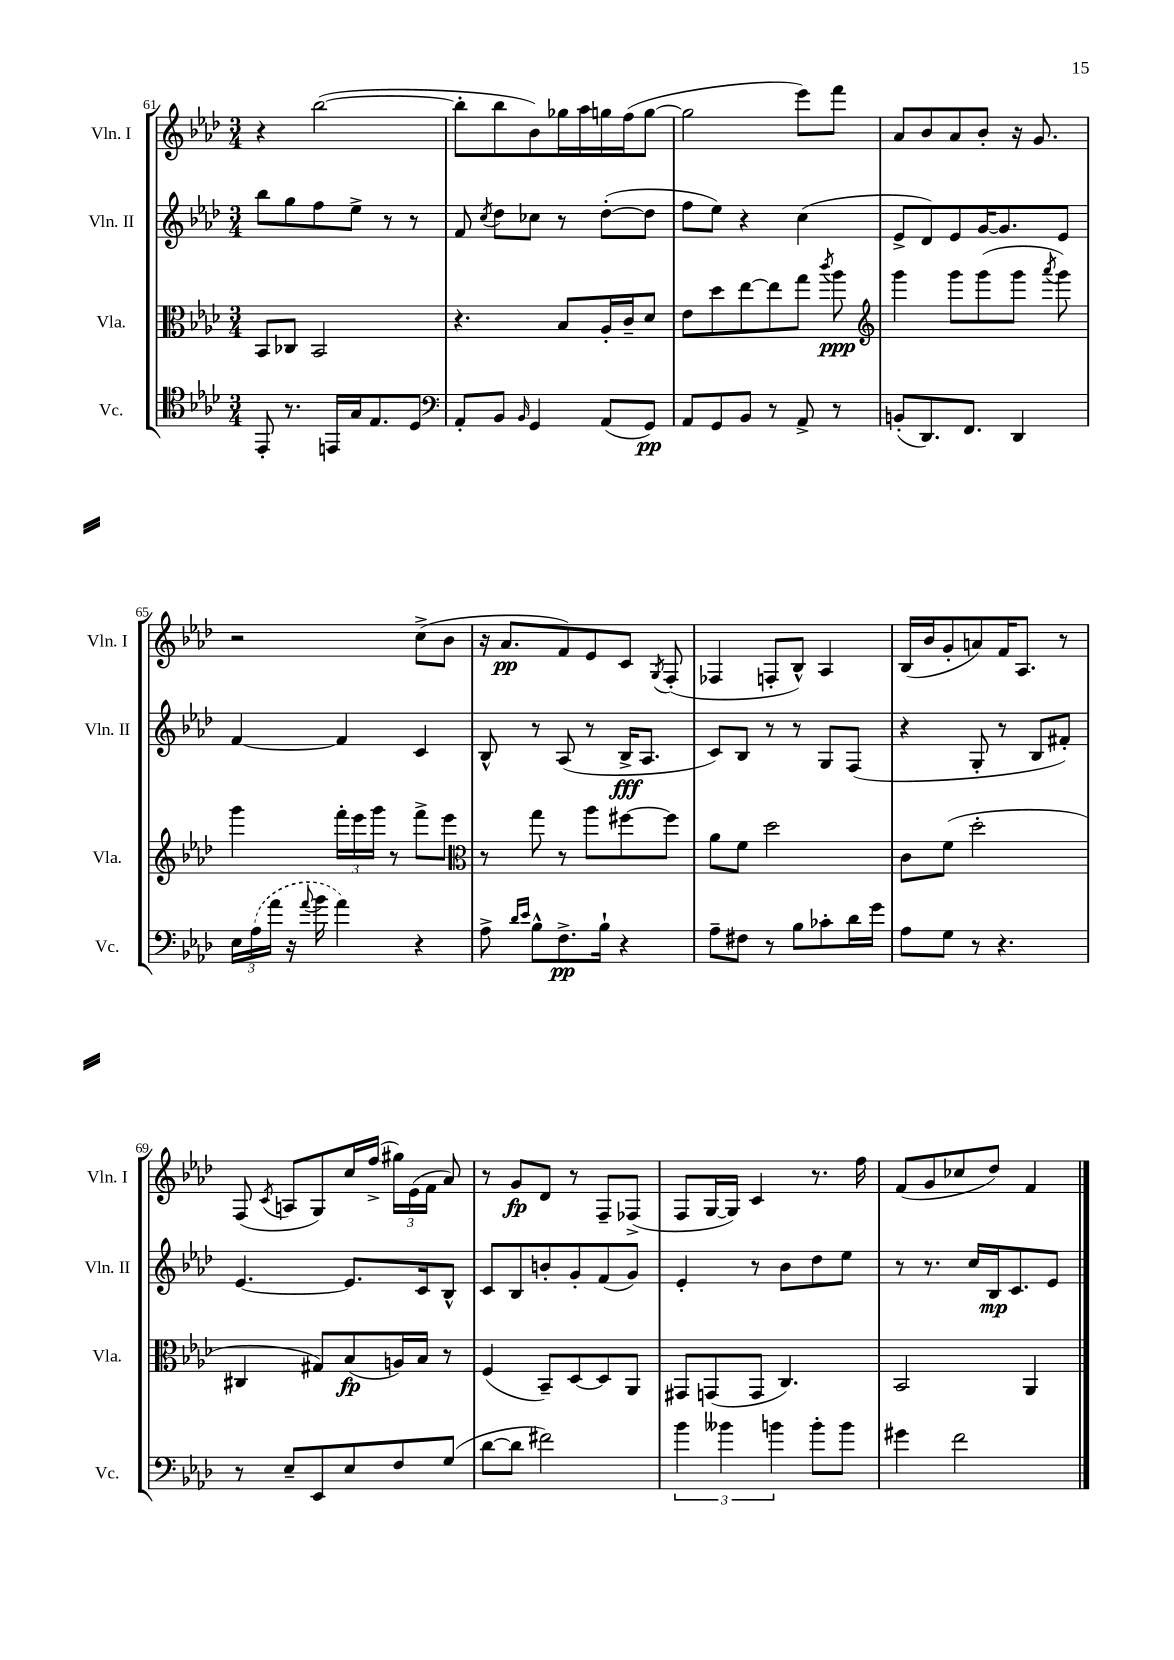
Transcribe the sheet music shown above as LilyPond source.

<<
\new StaffGroup <<
\new Staff = "s0" \with { instrumentName = "Vln. I" shortInstrumentName = "Vln. I" } {
    \clef treble \key aes \major \numericTimeSignature \time 3/4
    \autoBeamOff r4 bes''2~( |
    bes''8[-. bes''8 bes'8) ges''16 aes''16 g''16 f''16( g''8]~ |
    g''2 ees'''8[) f'''8] |
    aes'8[ bes'8 aes'8 bes'8]-. r16 g'8. |
    r2 c''8[->( bes'8] |
    r16 aes'8.[\pp f'8) ees'8 c'8] \acciaccatura { g8 } f8-.( |
    fes4 f8[-. bes8]-^) aes4 |
    bes16[( bes'16 g'8-. a'8) f'16 aes8.] r8 |
    f8( \acciaccatura { c'8 } a8[ g8) c''16 f''16]->( \tuplet 3/2 { gis''16[) ees'16( f'16] } aes'8) |
    r8 g'8[\fp des'8] r8 f8[-- fes8]->( |
    f8[ g16~ g16]) c'4 r8. f''16 |
    f'8[( g'8 ces''8 des''8]) f'4 \bar "|." |
}
\new Staff = "s1" \with { instrumentName = "Vln. II" shortInstrumentName = "Vln. II" } {
    \clef treble \key aes \major \numericTimeSignature \time 3/4
    \autoBeamOff bes''8[ g''8 f''8 ees''8]-> r8 r8 |
    f'8 \acciaccatura { c''8 } des''8[ ces''8] r8 des''8[~-.( des''8] |
    f''8[ ees''8]) r4 c''4( |
    ees'8[-> des'8) ees'8 g'16~ g'8. ees'8] |
    f'4~ f'4 c'4 |
    bes8-^ r8 aes8( r8 bes16[->\fff aes8.] |
    c'8[) bes8] r8 r8 g8[ f8]( |
    r4 g8-. r8 bes8[ fis'8]-.) |
    ees'4.~ ees'8.[ c'16 bes8]-^ |
    c'8[ bes8 b'8-. g'8-. f'8( g'8]) |
    ees'4-. r8 bes'8[ des''8 ees''8] |
    r8 r8. c''16[ bes16\mp c'8. ees'8] \bar "|." |
}
\new Staff = "s2" \with { instrumentName = "Vla." shortInstrumentName = "Vla." } {
    \clef alto \key aes \major \numericTimeSignature \time 3/4
    \autoBeamOff bes,8[ ces8] bes,2 |
    r4. bes8[ aes16-. c'16-- des'8] |
    ees'8[ des''8 ees''8~ ees''8 g''8] \acciaccatura { c'''8 } aes''8\ppp |
    \clef treble g'''4 g'''8[ g'''8( g'''8] \acciaccatura { aes'''8 } g'''8) |
    g'''4 \tuplet 3/2 { f'''16[-. ees'''16 g'''16] } r8 f'''8[-> ees'''8] |
    \clef alto r8 g''8 r8 aes''8[ fis''8~ fis''8] |
    aes'8[ f'8] des''2 |
    c'8[ f'8]( des''2-. |
    cis4 gis8[) bes8\fp( a16) bes16] r8 |
    f4( bes,8[--) des8~ des8 aes,8] |
    gis,8[ g,8( g,8] c4.) |
    bes,2 aes,4 \bar "|." |
}
\new Staff = "s3" \with { instrumentName = "Vc." shortInstrumentName = "Vc." } {
    \clef tenor \key aes \major \numericTimeSignature \time 3/4
    \autoBeamOff ees,8-. r8. e,16[ g16 ees8. des8] |
    \clef bass aes,8[-. bes,8] \grace { bes,16 } g,4 aes,8[( g,8]\pp) |
    aes,8[ g,8 bes,8] r8 aes,8-> r8 |
    b,8[-.( des,8.) f,8.] des,4 |
    \tuplet 3/2 { ees16[ \once \slurDashed aes16( aes'16] } r16 \appoggiatura { aes'8 } bes'16 aes'4) r4 |
    aes8-> \grace { des'16[ ees'16] } bes8[-^ f8.->\pp bes16]-! r4 |
    aes8[-- fis8] r8 bes8[ ces'8-. des'16 g'16] |
    aes8[ g8] r8 r4. |
    r8 ees8[-- ees,8 ees8 f8 g8]( |
    des'8[~ des'8] fis'2) |
    \tuplet 3/2 { bes'4 beses'4 b'4 } b'8[-. b'8] |
    gis'4 f'2 \bar "|." |
}
>>
>>
\layout { \context { \Score currentBarNumber = #61 } }
